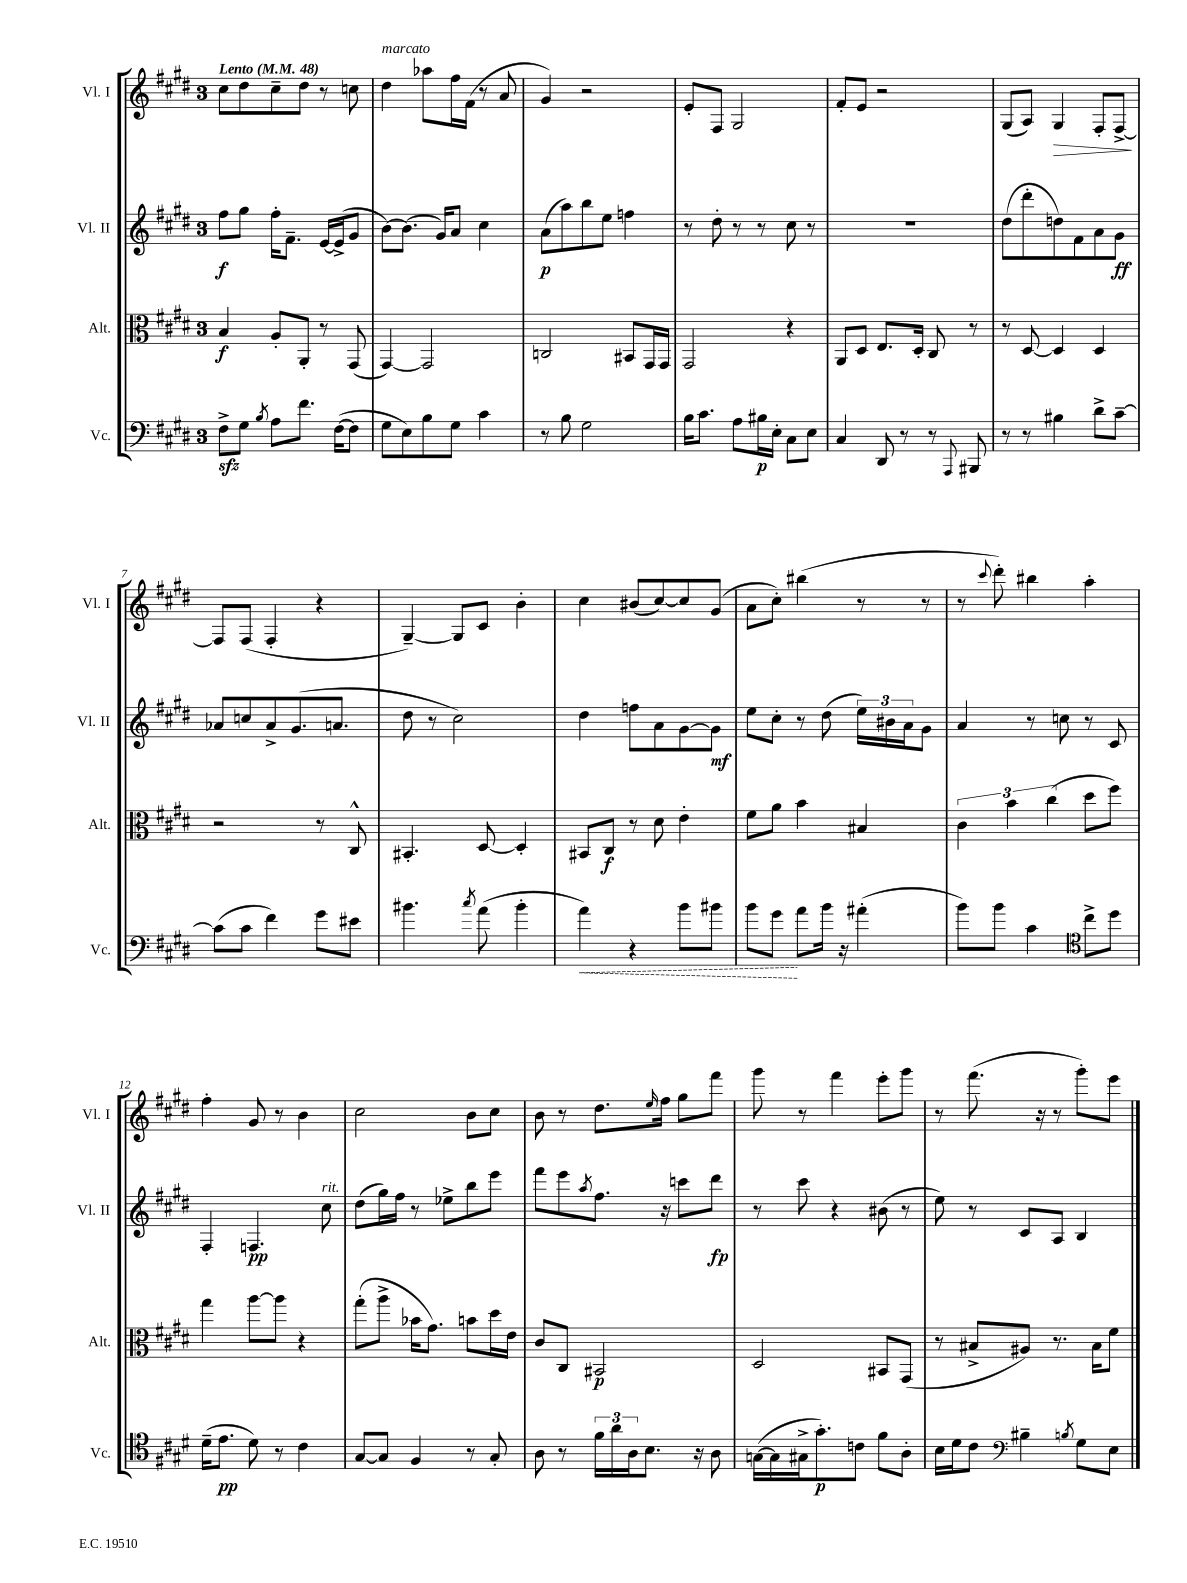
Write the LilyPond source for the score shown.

<<
\new StaffGroup <<
\new Staff = "s0" \with { instrumentName = "Vl. I" shortInstrumentName = "Vl. I" } {
    \clef treble \key e \major \once \override Staff.TimeSignature.style = #'single-digit \time 3/4 \tempo "Lento" 4 = 48
    cis''8 dis''8 cis''8-- dis''8 r8 c''8 |
    dis''4^\markup { \italic "marcato" } aes''8 fis''16 fis'16( r8 a'8 |
    gis'4) r2 |
    e'8-. fis8 gis2 |
    fis'8-. e'8 r2 |
    gis8( a8) gis4\> fis8-. fis8~->\! |
    fis8 fis8( fis4-. r4 |
    gis4~--) gis8 cis'8 b'4-. |
    cis''4 bis'8( cis''8~) cis''8 gis'8( |
    a'8 cis''8-.) bis''4( r8 r8 |
    r8 \appoggiatura { cis'''8 } dis'''8-.) bis''4 a''4-. |
    fis''4-. gis'8 r8 b'4 |
    cis''2 b'8 cis''8 |
    b'8 r8 dis''8. \grace { e''16 } fis''16 gis''8 fis'''8 |
    gis'''8 r8 fis'''4 e'''8-. gis'''8 |
    r8 fis'''8.( r16 r8 gis'''8-.) e'''8 \bar "|." |
}
\new Staff = "s1" \with { instrumentName = "Vl. II" shortInstrumentName = "Vl. II" } {
    \clef treble \key e \major \once \override Staff.TimeSignature.style = #'single-digit \time 3/4
    fis''8\f gis''8 fis''16-. fis'8.-- e'16~ e'16->( gis'8 |
    b'8~) b'8.( gis'16) a'8 cis''4 |
    a'8\p( a''8) b''8 e''8 f''4 |
    r8 dis''8-. r8 r8 cis''8 r8 |
    R2. |
    dis''8( dis'''8-. d''8) fis'8 a'8 gis'8\ff |
    aes'8 c''8 aes'8-> gis'8.( a'8. |
    dis''8 r8 cis''2) |
    dis''4 f''8 a'8 gis'8~ gis'8\mf |
    e''8 cis''8-. r8 dis''8( \tuplet 3/2 { e''16) bis'16 a'16 } gis'8 |
    a'4 r8 c''8 r8 cis'8 |
    fis4-. f4.\pp cis''8^\markup { \italic "rit." } |
    dis''8( gis''16) fis''16 r8 ees''8-> b''8 e'''8 |
    fis'''8 e'''8 \acciaccatura { a''8 } fis''8. r16 c'''8 dis'''8\fp |
    r8 cis'''8 r4 bis'8( r8 |
    e''8) r8 cis'8 a8 b4 \bar "|." |
}
\new Staff = "s2" \with { instrumentName = "Alt." shortInstrumentName = "Alt." } {
    \clef alto \key e \major \once \override Staff.TimeSignature.style = #'single-digit \time 3/4
    b4\f a8-. a,8-. r8 gis,8( |
    gis,4~) gis,2 |
    c2 bis,8 gis,16 gis,16 |
    gis,2 r4 |
    a,8 dis8 e8. dis16-. cis8 r8 |
    r8 dis8~ dis4 dis4 |
    r2 r8 cis8-^ |
    bis,4.-. dis8~ dis4-. |
    bis,8 cis8\f r8 dis'8 e'4-. |
    fis'8 a'8 b'4 bis4 |
    \tuplet 3/2 { cis'4 b'4 cis''4( } dis''8 fis''8) |
    gis''4 a''8~ a''8 r4 |
    gis''8-.( a''8-> bes'16 gis'8.) b'8 dis''16 e'16 |
    cis'8 cis8 bis,2\p |
    dis2 bis,8 gis,8( |
    r8 bis8-> ais8) r8. bis16 fis'8 \bar "|." |
}
\new Staff = "s3" \with { instrumentName = "Vc." shortInstrumentName = "Vc." } {
    \clef bass \key e \major \once \override Staff.TimeSignature.style = #'single-digit \time 3/4
    fis8->\sfz gis8 \acciaccatura { b8 } a8 fis'8. fis16~( fis8 |
    gis8 e8) b8 gis8 cis'4 |
    r8 b8 gis2 |
    b16 cis'8. a8 bis16\p e16-. cis8 e8 |
    cis4 dis,8 r8 r8 \appoggiatura { a,,8 } bis,,8 |
    r8 r8 bis4 dis'8-> cis'8~-- |
    cis'8( cis'8 fis'4) gis'8 eis'8 |
    bis'4. \acciaccatura { cis''8 } a'8( bis'4-. |
    \once \override Hairpin.style = #'dashed-line a'4\<) r4 b'8 bis'8 |
    b'8 gis'8\! a'8 b'16 r16 ais'4-.( |
    b'8) b'8 cis'4 \clef tenor cis''8-> dis''8 |
    dis'16--( e'8.\pp dis'8) r8 cis'4 |
    gis8~ gis8 fis4 r8 gis8-. |
    a8 r8 \tuplet 3/2 { fis'16 a'16 a16 } b8. r16 a8 |
    g16~( g16 gis16-> gis'8.-.\p) c'8 fis'8 a8-. |
    b16 dis'16 cis'8 \clef bass bis4-- \acciaccatura { b8 } gis8 e8 \bar "|." |
}
>>
>>
